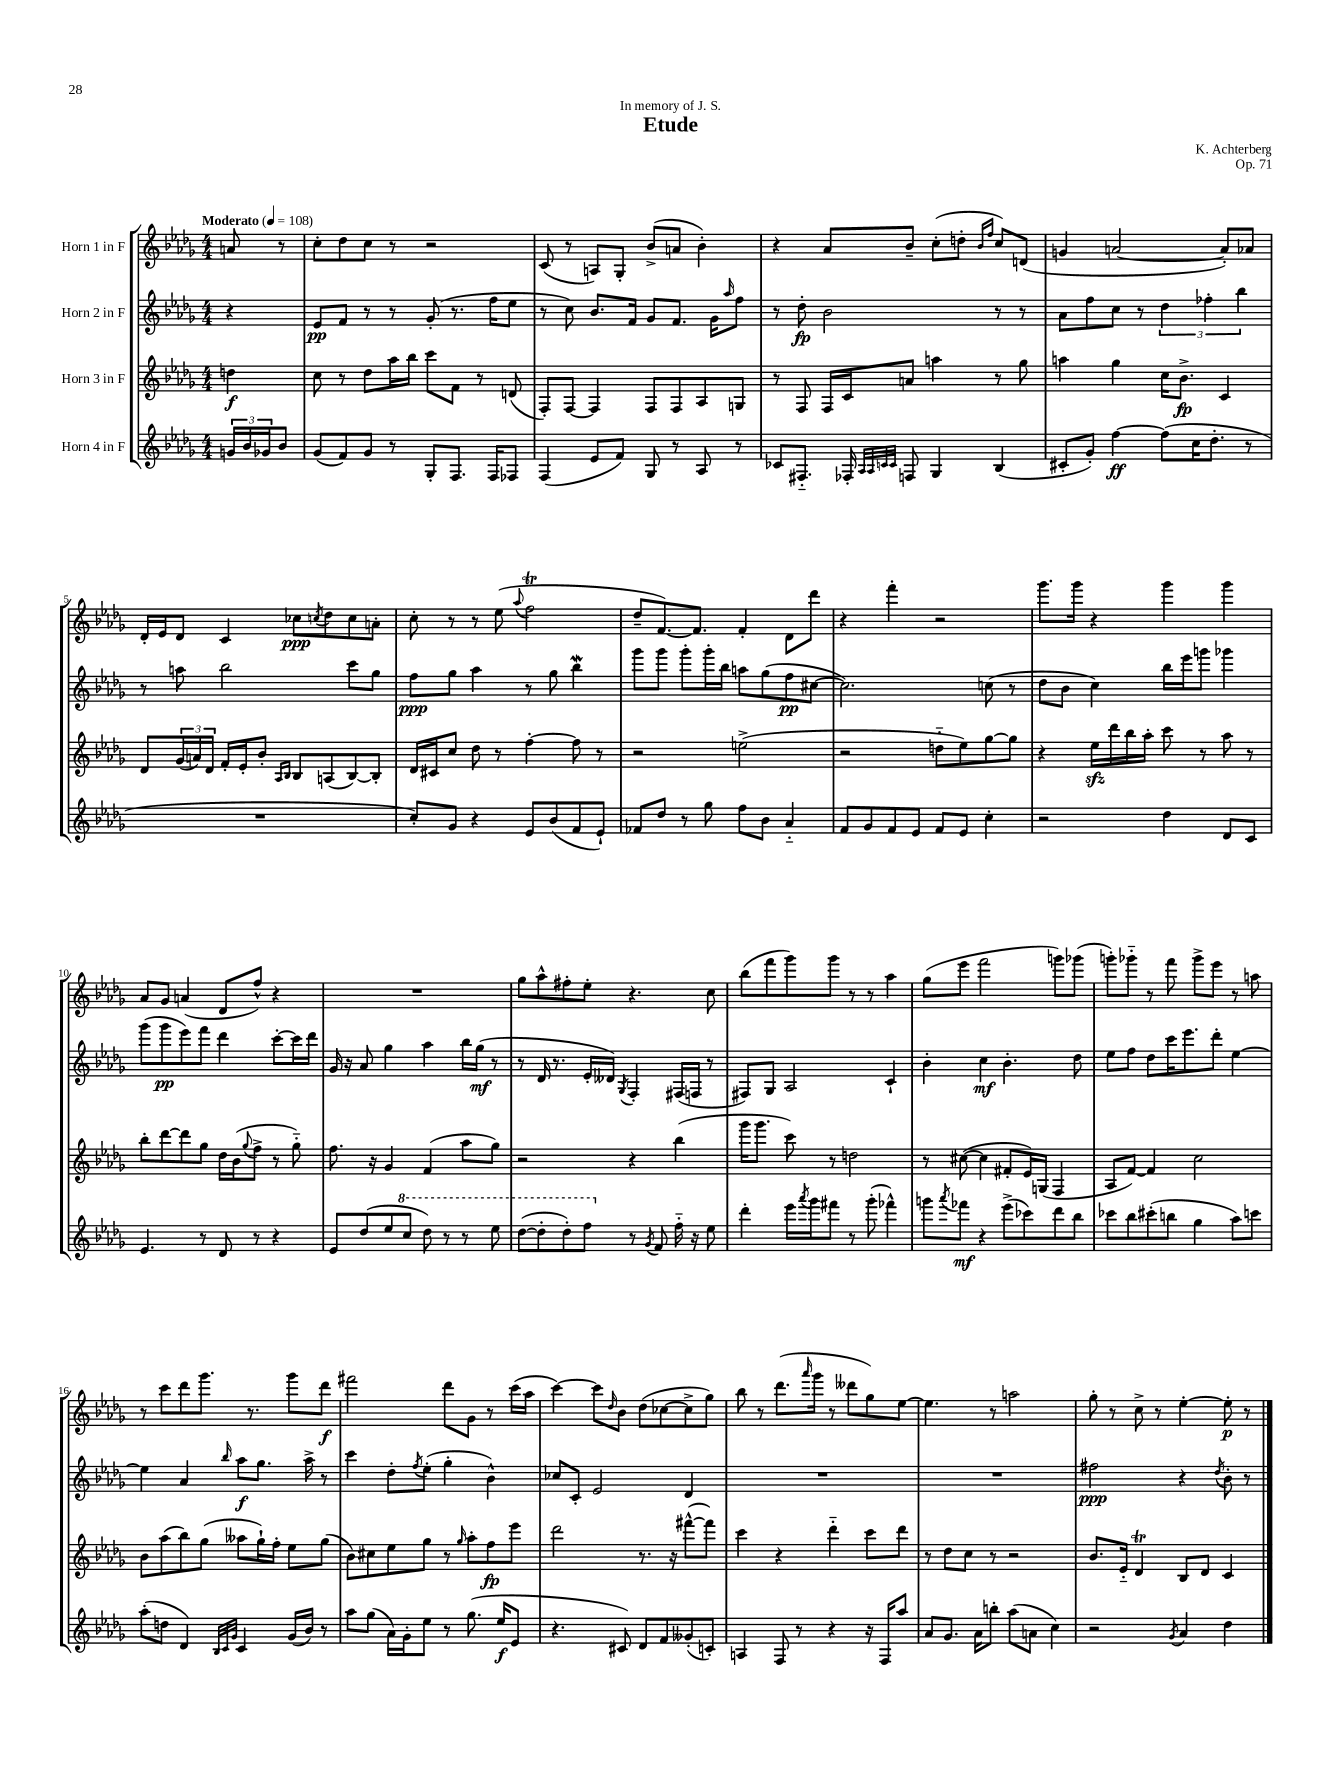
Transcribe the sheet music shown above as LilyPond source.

\header { title = "Etude" composer = "K. Achterberg" dedication = "In memory of J. S." opus = "Op. 71" }
<<
\new StaffGroup <<
\new Staff = "s0" \with { instrumentName = "Horn 1 in F" } {
    \clef treble \key des \major \numericTimeSignature \time 4/4 \partial 4 \tempo "Moderato" 4 = 108
    a'8 r8 |
    c''8-. des''8 c''8 r8 r2 |
    c'8( r8 a8) ges8-. bes'8->( a'8 bes'4-.) |
    r4 aes'8 bes'8-- c''8-.( d''8-. \grace { bes'16 f''16 } c''8) d'8( |
    g'4 a'2~ a'8-.) aes'8 |
    des'16-. ees'16 des'8 c'4 ces''8\ppp \acciaccatura { c''8 } des''8 c''8 a'8-. |
    c''8-. r8 r8 ees''8( \appoggiatura { aes''8 } f''2\trill |
    des''8-- f'8.~) f'8. f'4-. des'8 des'''8 |
    r4 f'''4-. r2 |
    ges'''8. ges'''16 r4 ges'''4 ges'''4 |
    aes'8 ges'8 a'4( des'8 f''8-^) r4 |
    R1 |
    ges''8 aes''8-^ fis''8-. ees''8-. r4. c''8 |
    bes''8( f'''8 ges'''8) ges'''8 r8 r8 aes''4 |
    ges''8( ees'''8 f'''2 g'''8) ges'''8( |
    g'''8-.) ges'''8-_ r8 f'''8 ges'''8-> ees'''8 r8 a''8 |
    r8 c'''8 des'''8 ges'''8. r8. ges'''8 des'''8\f |
    fis'''2 des'''8 ges'8 r8 c'''16( aes''16 |
    c'''4~) c'''8 \grace { des''16 } bes'8 des''8( ces''8~ ces''8-> ges''8) |
    bes''8 r8 des'''8.( \grace { aes'''16 } ges'''16 r8 deses'''8 ges''8) ees''8~ |
    ees''4. r8 a''2 |
    ges''8-. r8 c''8-> r8 ees''4~-. ees''8-.\p r8 \bar "|." |
}
\new Staff = "s1" \with { instrumentName = "Horn 2 in F" } {
    \clef treble \key des \major \numericTimeSignature \time 4/4 \partial 4
    r4 |
    ees'8\pp f'8 r8 r8 ges'8-.( r8. f''16 ees''8 |
    r8 c''8) bes'8. f'16 ges'8 f'8. ges'16 \grace { aes''16 } f''8 |
    r8 des''8-.\fp bes'2 r8 r8 |
    aes'8 f''8 c''8 r8 \tuplet 3/2 { des''4 fes''4-. bes''4 } |
    r8 a''8 bes''2 c'''8 ges''8 |
    f''8\ppp ges''8 aes''4 r8 ges''8 bes''4\mordent |
    ges'''8 ges'''8 ges'''8-. ges'''16-. bes''16 a''8 ges''8( f''8\pp cis''8~ |
    cis''2.) c''8( r8 |
    des''8 bes'8 c''4) bes''16 ees'''16 g'''8 ges'''4 |
    ges'''8( ges'''8\pp ees'''8) f'''8 des'''4 c'''8~-. c'''16 des'''16 |
    ges'16 r16 aes'8 ges''4 aes''4 bes''16 ges''16\mf( r8 |
    r8 des'16 r8. ees'16-. deses'16) \acciaccatura { ges8 } f4-. fis16( f16 r8 |
    fis8) ges8 aes2 c'4-! |
    bes'4-. c''4\mf bes'4.-. des''8 |
    ees''8 f''8 des''8 c'''16 ees'''8. des'''8-. ees''4~ |
    ees''4 aes'4 \grace { bes''16 } aes''8\f ges''8. aes''16-> r8 |
    c'''4 des''8-. \acciaccatura { f''8 } ees''8-.( ges''4-. bes'4-^) |
    ces''8 c'8-. ees'2 des'4 |
    R1 |
    R1 |
    fis''2\ppp r4 \acciaccatura { des''8 } bes'8-. r8 \bar "|." |
}
\new Staff = "s2" \with { instrumentName = "Horn 3 in F" } {
    \clef treble \key des \major \numericTimeSignature \time 4/4 \partial 4
    d''4\f |
    c''8 r8 des''8 aes''16 bes''16 c'''8 f'8 r8 d'8( |
    f8-.) f8~ f4 f8 f8 aes8 g8 |
    r8 f8 f16 c'16 a'8 a''4 r8 ges''8 |
    a''4 ges''4 c''16 bes'8.->\fp c'4 |
    des'8 \tuplet 3/2 { ges'16( a'16) des'16 } f'16-. ees'16-. bes'8-. \grace { aes16 bes16 } bes8 a8( bes8~) bes8-. |
    des'16 cis'16 c''8 des''8 r8 f''4~-. f''8 r8 |
    r2 e''2->( |
    r2 d''8-_ ees''8) ges''8~ ges''8 |
    r4 ees''16\sfz des'''16 bes''16 aes''16-. c'''8 r8 aes''8 r8 |
    bes''8-. des'''8~ des'''8 ges''8 des''16 bes'16( \appoggiatura { ges''8 } f''8-> r8 ges''8-_) |
    f''8. r16 ges'4 f'4( aes''8 ges''8) |
    r2 r4 bes''4( |
    ges'''16 ges'''8. c'''8) r8 d''2 |
    r8 cis''8~( cis''4 fis'8-. ees'16) g16( f4 |
    aes8 f'8~) f'4 c''2 |
    bes'8 aes''8( bes''8) ges''8( aeses''8 ges''16-!) f''16-. ees''8 ges''8( |
    bes'8) cis''8 ees''8 ges''8 r8 \grace { ges''16 } aes''8-. f''8\fp ees'''8 |
    des'''2 r8. r16 fis'''8~-^( fis'''8) |
    c'''4 r4 des'''4-_ c'''8 des'''8 |
    r8 des''8 c''8 r8 r2 |
    bes'8. ees'16-_ des'4\trill bes8 des'8 c'4 \bar "|." |
}
\new Staff = "s3" \with { instrumentName = "Horn 4 in F" } {
    \clef treble \key des \major \numericTimeSignature \time 4/4 \partial 4
    \tuplet 3/2 { g'16 bes'16 ges'16 } bes'8 |
    ges'8( f'8) ges'8 r8 ges8-. f8. f16 fes8 |
    f4( ees'8 f'8) ges8 r8 aes8 r8 |
    ces'8 fis8.-_ fes16-. \grace { aes32 aes32 c'32 c'32 } f8 ges4 bes4( |
    cis'8-. ges'8-.) f''4~\ff f''8( c''16 des''8.-. r8 |
    R1 |
    c''8-.) ges'8 r4 ees'8 bes'8( f'8 ees'8-!) |
    fes'8 des''8 r8 ges''8 f''8 bes'8 aes'4-_ |
    f'8 ges'8 f'8 ees'8 f'8 ees'8 c''4-. |
    r2 des''4 des'8 c'8 |
    ees'4. r8 des'8 r8 r4 |
    ees'8 des''8( ees''8 \ottava #1 c'''8 des'''8) r8 r8 ees'''8 |
    des'''8~( des'''8-. des'''8-.) f'''8 \ottava #0 r8 \acciaccatura { ges'8 } f'8 f''16-_ r16 ees''8 |
    des'''4-. ees'''16 \acciaccatura { aes'''8 } ges'''16 fis'''8 r8 ges'''8-.( fes'''4-^) |
    g'''8 \acciaccatura { aes'''8 } fes'''8\mf r4 ees'''8->( ces'''8) des'''8 bes''8 |
    ces'''8 bes''8 cis'''8-.( b''8 ges''4 aes''8) c'''8 |
    aes''8-.( d''8 des'4) \grace { bes32 c'32 ges'32 } c'4 ges'16( bes'16) r8 |
    aes''8 ges''8( aes'16) ges'16-. ees''8 r8 ges''8.( ees''16\f ees'8 |
    r4. cis'8) des'8 f'8 geses'8-.( c'8-.) |
    a4 f8 r8 r4 r16 f16 aes''8 |
    aes'8 ges'8. aes'16 b''8-. aes''8( a'8 c''4) |
    r2 \acciaccatura { ges'8 } aes'4 des''4 \bar "|." |
}
>>
>>
